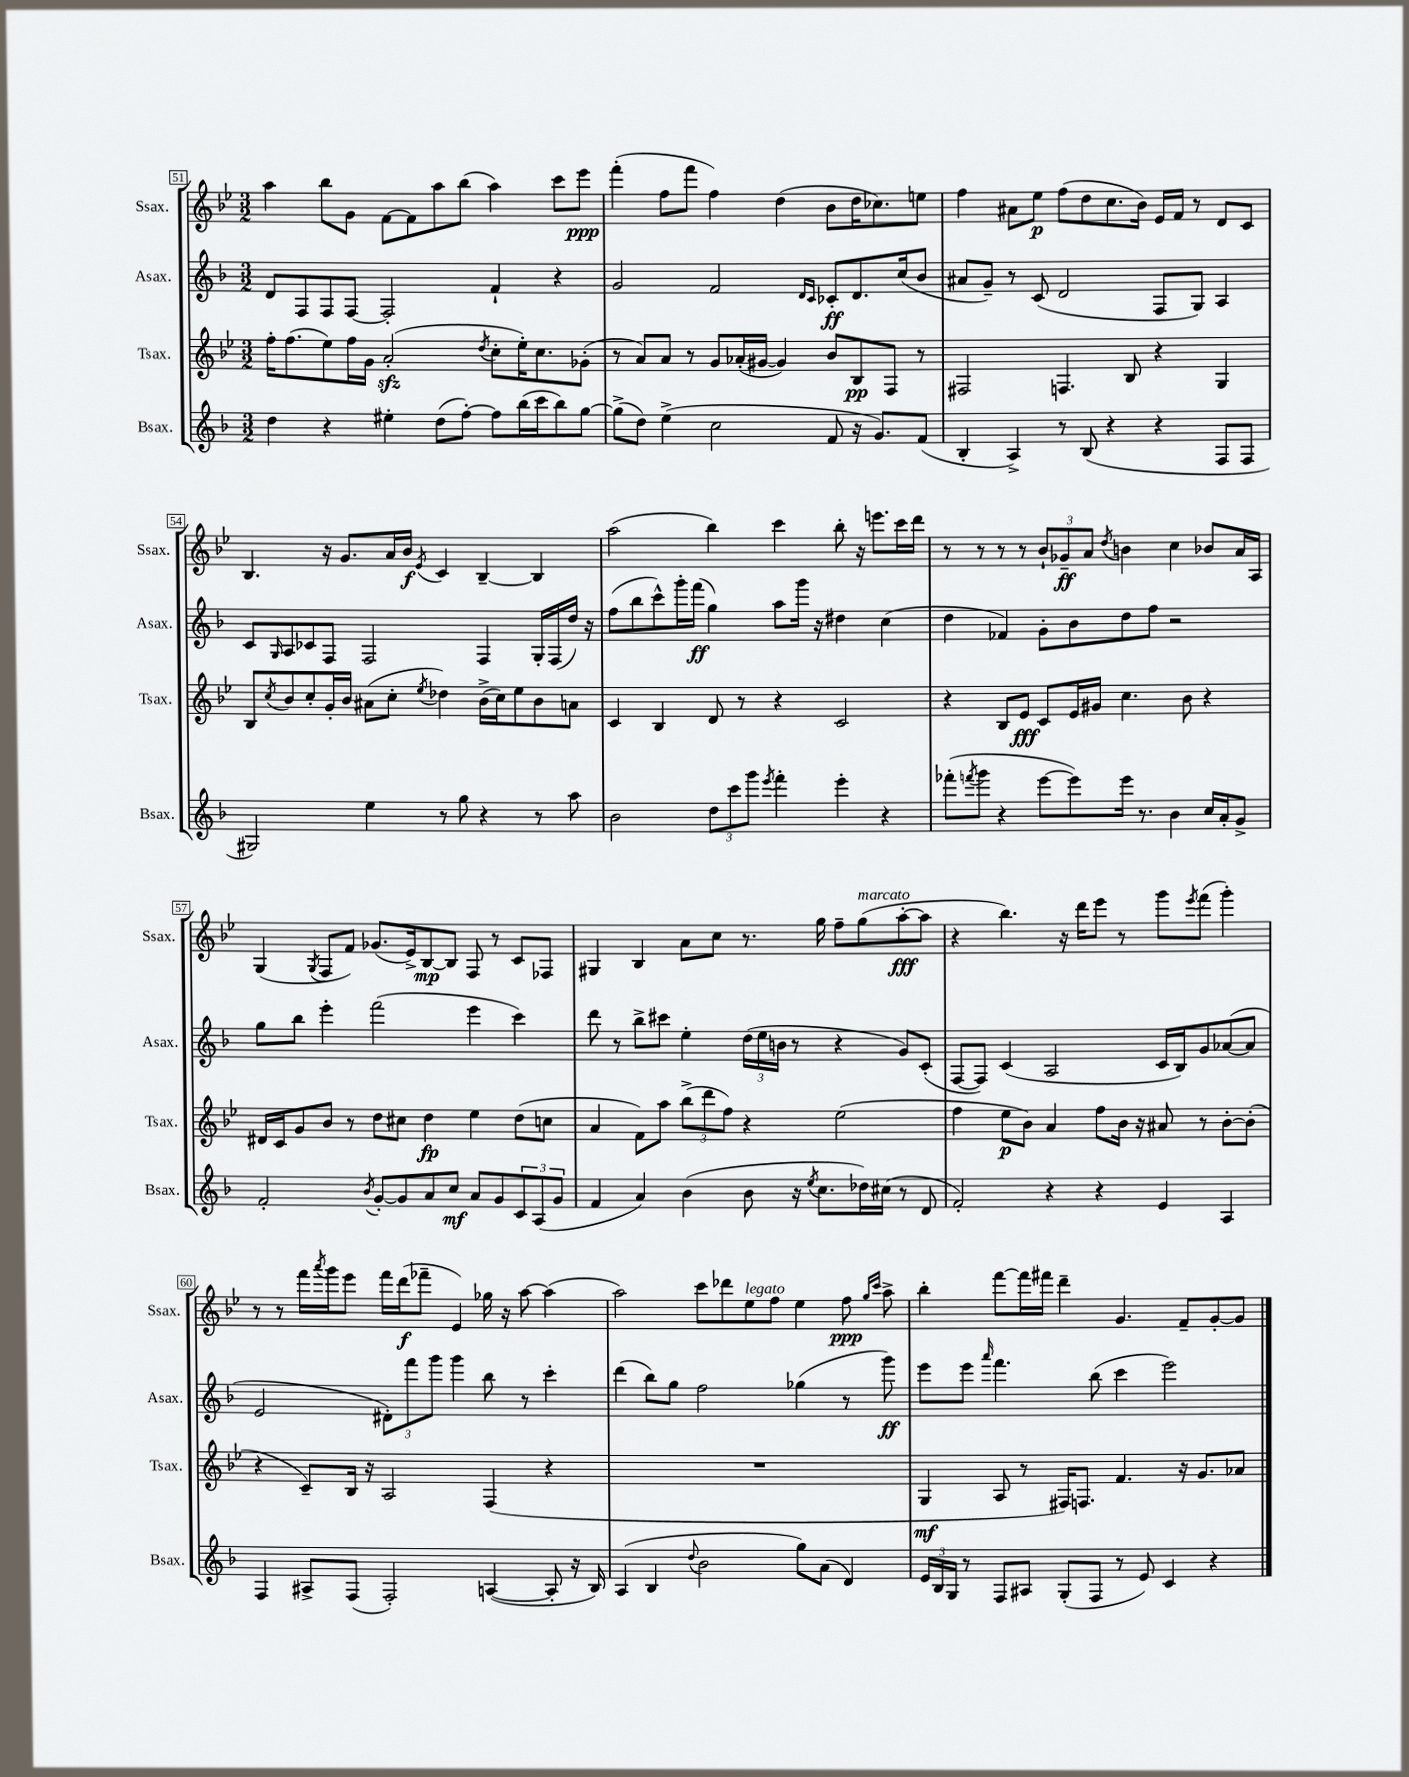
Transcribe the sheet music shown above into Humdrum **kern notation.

**kern	**kern	**kern	**kern
*staff4	*staff3	*staff2	*staff1
*clefG2	*clefG2	*clefG2	*clefG2
*k[b-]	*k[b-e-]	*k[b-]	*k[b-e-]
*M3/2	*M3/2	*M3/2	*M3/2
4dd	16ff'	8d	4aa
.	(8.ff	.	.
.	.	8F	.
4r	8ee-)	8F	8bb-
.	16ff	[8F	8g
.	16g	.	.
4ee#'	(2a'	2F']	[8f
.	.	.	8f]
(8dd	.	.	8aa
[8ff')	.	.	(8bb-
.	8qdd	.	.
8ff]	8cc'	4f`	4aa)
(16bb-	16ee-')	.	.
16ccc	8.cc	.	.
8bb-)	.	4r	8ccc
[8gg	(8g-'	.	8eee-
=	=	=	=
(8gg^]	8r	2g	(4fff'
8dd)	8a)	.	.
(4ee^	8a	.	8ff
.	8r	.	8fff
2cc	8g	2f	4ff)
.	(16a-'	.	.
.	[16g#	.	.
.	4g#])	.	(4dd
.	.	16qqd	.
.	.	16qqc	.
8f	8b-	8c-'	8b-
16r	8B-	8.d	16dd
8.g)	.	.	8.cc-)
.	8F	.	.
.	.	(16cc	.
(8f	8r	8b-	8ee
=	=	=	=
4B-'	2F#	8a#	4ff
.	.	8g~)	.
4A^)	.	8r	8a#
.	.	(8c	8ee-
8r	4.F	2d	(8ff
(8B-	.	.	8dd
4r	.	.	8.cc
.	8B-	.	.
.	.	.	16b-)
4r	4r	8F	16e-
.	.	.	16f
.	.	8G)	8r
8F	4G	4A	8d
8F	.	.	8c
=	=	=	=
2G#)	8B-	8c	4.B-
.	8qcc	16qqG	.
.	8b-	8A	.
.	8cc'	8c-	.
.	16g'	8F	16r
.	16b-	.	8.g
4ee	(8a#	2F	.
.	8cc'	.	16a
.	.	.	16b-
.	8qee-	.	8qe-
8r	4dd-)	.	4c
8gg	.	.	.
4r	(16b-^	4F	[4B-~
.	16cc)	.	.
.	8ee-	.	.
8r	8b-	16G'	4B-]
.	.	(16F	.
8aa	8a	16dd)	.
.	.	16r	.
=	=	=	=
2b-	4c	(8ff	(2aa
.	.	8bb-	.
.	4B-	8ccc^^)	.
.	.	16ggg'	.
.	.	(16fff	.
12dd	8d	4gg)	4bb-)
12ccc	.	.	.
.	8r	.	.
12ggg	.	.	.
8qeee	.	.	.
4fff'	4r	8aa	4ccc
.	.	16ggg	.
.	.	16r	.
4eee'	2c	4dd#	8bb-'
.	.	.	16r
.	.	.	8.eee
4r	.	(4cc	.
.	.	.	16ccc
.	.	.	16ddd
=	=	=	=
(8fff-'	4r	4dd	8r
8qfff	.	.	.
8ggg	.	.	8r
4r	8B-	4f-)	8r
.	8e-	.	8r
[8eee	8c	8g'	12b-`
.	.	.	12g-~
8eee])	16e-	8b-	.
.	.	.	12a
.	16g#	.	.
.	.	.	8qdd
16eee	4.cc	8dd	4b
8.r	.	.	.
.	.	8ff	.
4b-	.	2r	4cc
.	8b-	.	.
16cc	4r	.	8b-
16a'	.	.	.
8g^	.	.	16a
.	.	.	16A
=	=	=	=
2f'	16d#	8gg	(4G
.	16c	.	.
.	8g	8bb-	.
.	.	.	8qG
.	8b-	4eee'	8F
.	8r	.	8f)
8qb-	.	.	.
[8g'	8dd	(2fff	(8.g-
8g]	8cc#	.	.
.	.	.	16e-^)
8a	4dd	.	[8B-
8cc	.	.	8B-]
8a	4ee-	4eee	8F
8g	.	.	8r
12c	(8dd	4ccc)	8c
(12A	.	.	.
.	8cc	.	8F-
12g	.	.	.
=	=	=	=
4f	4a	8ddd	4G#
.	.	8r	.
4a)	8f)	8bb-^	4B-
.	8aa	8ccc#	.
(4b-	(12bb-^	4ee'	8a
.	12ddd	.	.
.	.	.	8cc
.	12ff)	.	.
8b-	4r	(24dd	8.r
.	.	24ee	.
.	.	24b	.
16r	.	8r	.
8qee	.	.	.
8.cc	.	.	16gg
.	(2ee-	4r	8ff~
16dd-)	.	.	(8gg
(16cc#	.	.	.
8r	.	8g)	[8aa'
8d	.	(8c'	8aa]
=	=	=	=
2f')	4ff	[8F	4r
.	.	8F])	.
.	8ee-	(4c	4.bb-)
.	8b-)	.	.
4r	4a	2A	.
.	.	.	16r
.	.	.	16ddd
4r	8ff	.	8eee-
.	16b-	.	8r
.	16r	.	.
4e	8a#	16c	8ggg
.	.	16B-)	.
.	.	.	8qeee-
.	8r	8g	(8fff
4A	[8b-'	([8a-	4ggg')
.	(8b-']	8a-]	.
=	=	=	=
4F	4r	2e	8r
.	.	.	8r
8A#^	8c~)	.	16fff
.	.	.	8qaaa
.	.	.	16ggg
(8F	16B-	.	8eee-
.	16r	.	.
2F')	2A	12d#')	16fff
.	.	.	(16ddd
.	.	12fff	.
.	.	.	8fff-~
.	.	12ggg	.
.	.	4ggg	4e-)
([4A	(4F	8bb-	16gg-
.	.	.	16r
.	.	8r	[8aa
8A']	4r	4ccc'	(4aa]
16r	.	.	.
16B-)	.	.	.
=	=	=	=
(4A	1.r	(4ddd	2aa)
4B-	.	8bb-)	.
.	.	8gg	.
8qqdd	.	.	.
2b-	.	2ff	8ccc
.	.	.	8ddd-
.	.	.	8ee-
.	.	.	8ff
8gg)	.	(4gg-	4ee-
(8a	.	.	.
4d)	.	8r	8ff
.	.	.	16qqgg
.	.	.	16qqccc
.	.	8ggg)	8aa^
=	=	=	=
24e	4G	8eee	4bb-'
24B-	.	.	.
24G	.	.	.
8r	.	8eee	.
.	.	16qqaaa	.
8F	8A	4.fff	[8fff
8A#	8r	.	16fff]
.	.	.	16fff#
(8G'	16F#)	.	4ddd~
.	8.F	.	.
8F	.	(8bb-	.
8r	4.f	4ccc	4.g
8e)	.	.	.
4c	.	2eee)	.
.	16r	.	8f~
.	8.g	.	.
4r	.	.	[8g'
.	8a-	.	8g]
==	==	==	==
*-	*-	*-	*-
